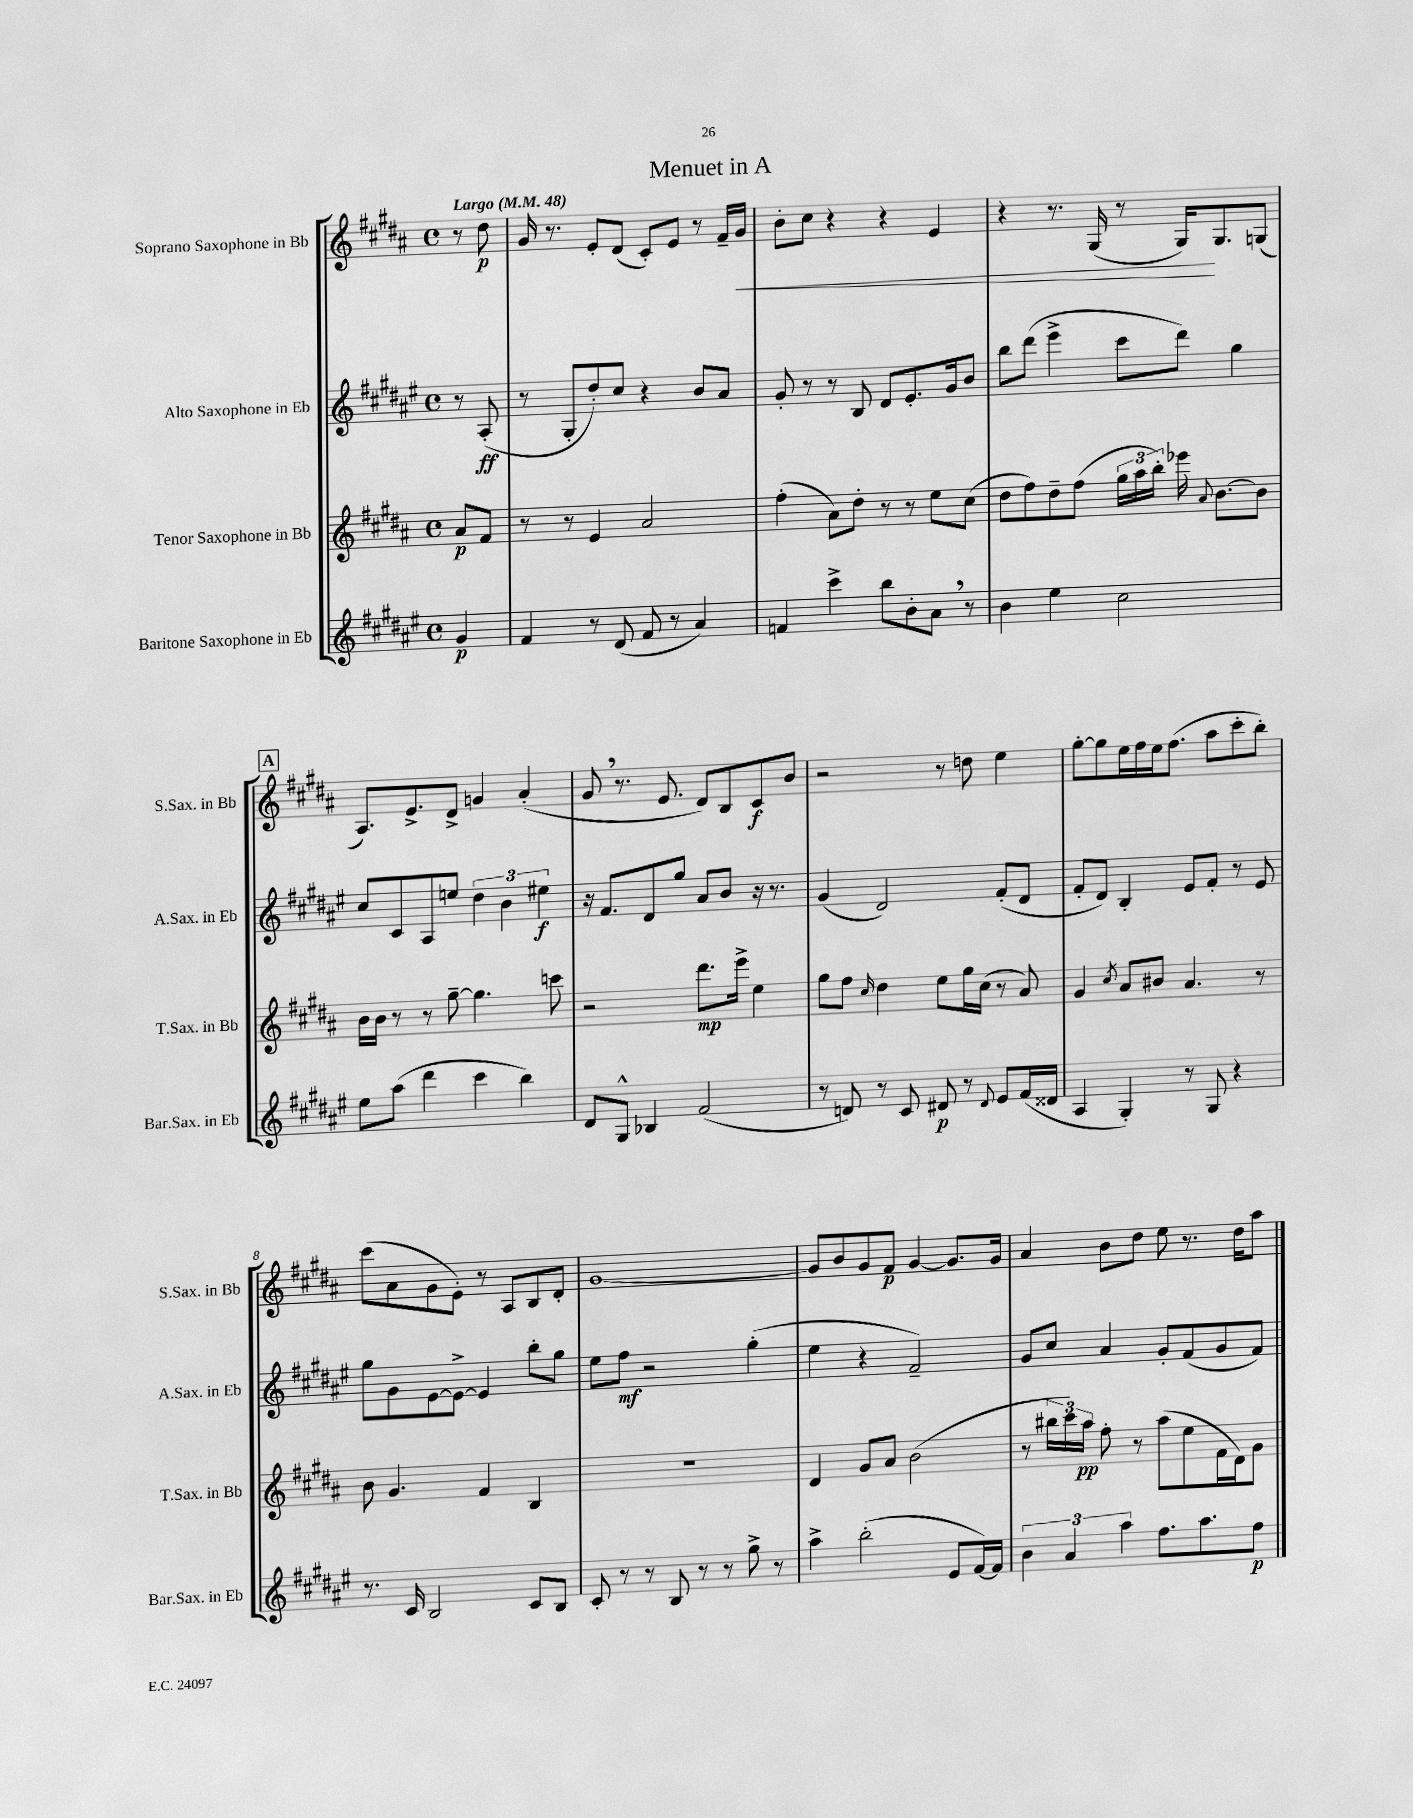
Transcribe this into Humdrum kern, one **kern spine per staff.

**kern	**kern	**kern	**kern
*staff4	*staff3	*staff2	*staff1
*clefG2	*clefG2	*clefG2	*clefG2
*k[f#c#g#d#a#e#]	*k[f#c#g#d#a#]	*k[f#c#g#d#a#e#]	*k[f#c#g#d#a#]
*M4/4	*M4/4	*M4/4	*M4/4
*met(c)	*met(c)	*met(c)	*met(c)
*MM48	*MM48	*MM48	*MM48
4g#	8a#	8r	8r
.	8f#	(8A#'	8dd#
=	=	=	=
4f#	8r	8r	16g#
.	.	.	8.r
.	8r	8G#'	.
8r	4e	8dd#')	8e'
(8d#	.	8cc#	(8d#
8f#	2a#	4r	8c#')
8r	.	.	8e
4a#)	.	8b	8r
.	.	8a#	16f#~
.	.	.	16g#
=	=	=	=
4f	(4ff#'	8g#'	8b'
.	.	8r	8cc#
4ccc#^	8a#)	8r	4r
.	8dd#'	8B	.
8bb	8r	8d#	4r
8b'	8r	8.e#'	.
8a#	8ee	.	4e
.	.	16g#	.
8r	(8cc#	8b	.
=	=	=	=
4b	8dd#	8bb	4r
.	8ff#)	(8ddd#	.
4ee#	8dd#~	4eee#^	8.r
.	(8ff#	.	.
.	.	.	(16G#
2cc#	24gg#	8ccc#	8r
.	24aa#	.	.
.	24bb')	.	.
.	16eee-	8ddd#)	16G#)
.	8qqa#	.	.
.	[8.b	.	8.G#
.	.	4gg#	.
.	8b]	.	(8G
=	=	=	=
8ee#	16b	8cc#	8.A#)
.	16b	.	.
(8aa#	8r	8c#	.
.	.	.	8.e^
4ddd#	8r	8A#	.
.	[8gg#~	8ee	8d#^
4ccc#	4.gg#]	6dd#	4g
.	.	6b	.
4bb)	.	.	(4a#'
.	.	6ee#	.
.	8ccc	.	.
=	=	=	=
8d#	2r	16r	8g#
.	.	8.f#	.
8G#^^	.	.	8.r
4B-	.	8d#	.
.	.	.	8.e
.	.	8gg#	.
(2f#	8.ddd#	8a#	8d#)
.	.	8b	8B
.	16eee^	.	.
.	4ee	16r	8c#
.	.	8.r	.
.	.	.	8b
=	=	=	=
8r	8gg#	(4g#	2r
8d)	8ff#	.	.
.	16qqcc#	.	.
8r	4dd#	2d#)	.
8c#	.	.	.
8d#	8ee	.	8r
8r	16gg#	.	8dd
.	(16cc#	.	.
8qqd#	.	.	.
8e#	8r	(8f#'	4ee
(16f#	8a#)	8d#	.
16d##	.	.	.
=	=	=	=
4A#	4g#	8f#'	[8gg#'
.	.	8d#)	8gg#]
.	8qcc#	.	.
4G#')	8a#	4B'	16ee
.	.	.	16ff#
.	8b#	.	16ee
.	.	.	(8.ff#
8r	4.a#	8e#	.
8G#	.	8f#'	8aa#
4r	.	8r	8ccc#'
.	8r	8e#	8bb')
=	=	=	=
8.r	8b	8gg#	(8ccc#
.	4.g#	8g#	8a#
16c#	.	.	.
2B	.	[8e#	8g#
.	.	8e#^_	8e')
.	4f#	4e#]	8r
.	.	.	8A#
8c#	4B	8bb'	8B
8B	.	8gg#	8d#'
=	=	=	=
8c#'	1r	8ee#	[1g#
8r	.	8ff#	.
8r	.	2r	.
8B	.	.	.
8r	.	.	.
8r	.	.	.
8gg#^	.	(4gg#'	.
8r	.	.	.
=	=	=	=
4aa#^	4d#	4ee#	8g#]
.	.	.	8b
(2bb'	8g#	4r	8g#
.	8a#	.	8f#
.	(2b	2f#~)	[4g#
8e#	.	.	8.g#]
[16f#)	.	.	.
16f#]	.	.	16g#
=	=	=	=
6b	8r	8g#	4a#
.	24bb#	8cc#	.
6a#	24ccc#)	.	.
.	24aa#	.	.
.	8ff#'	4a#	8b
6aa#	.	.	.
.	8r	.	8dd#
8.ff#	(8aa#	8g#'	8ee
.	8ee	(8f#	8.r
8.aa#	.	.	.
.	16f#	8g#	.
.	16d#)	.	16dd#
8ff#	8g#	8f#)	8aa#
==	==	==	==
*-	*-	*-	*-
